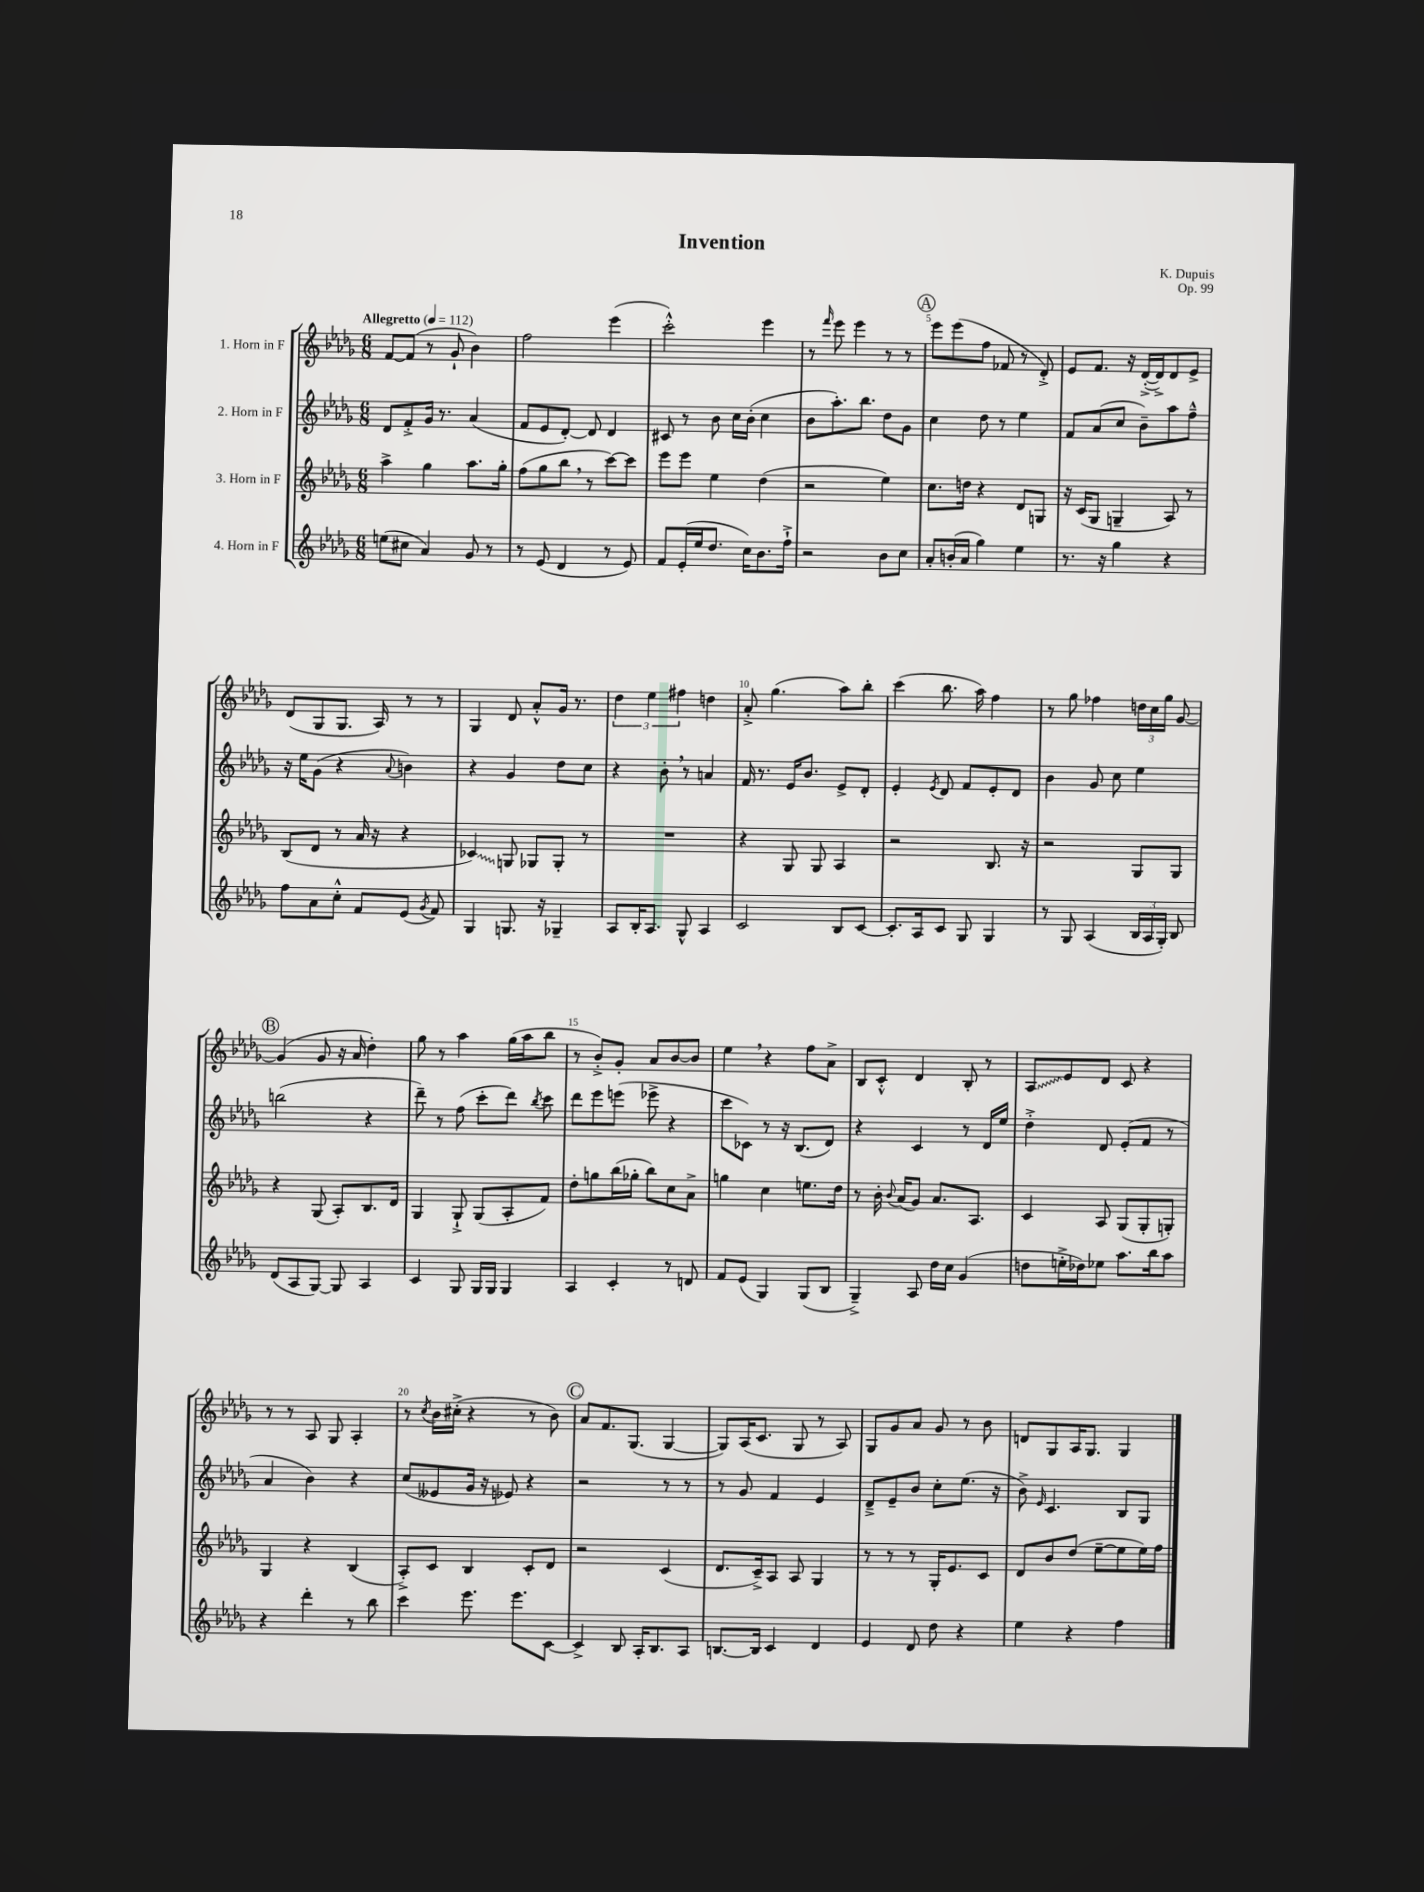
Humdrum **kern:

**kern	**kern	**kern	**kern
*staff4	*staff3	*staff2	*staff1
*clefG2	*clefG2	*clefG2	*clefG2
*k[b-e-a-d-g-]	*k[b-e-a-d-g-]	*k[b-e-a-d-g-]	*k[b-e-a-d-g-]
*M6/8	*M6/8	*M6/8	*M6/8
*MM112	*MM112	*MM112	*MM112
(8ee\L	4aa-^\	8d-/L	[8f/L
8cc#\J	.	8f'^/	(8f/]J
4a-/)	4gg-\	16g-/Jk	8r
.	.	8.r	.
.	.	.	8g-`/
8g-/	8.aa-\L	(4a-/	4b-\)
8r	.	.	.
.	16gg-'\Jk	.	.
=	=	=	=
8r	(8ff\L	8f/L	2ff\
(8e-/	8gg-\	8e-/	.
4d-/	8bb-\J	[8d-'/J)	.
.	8r	8d-/]	.
8r	[8ccc\L)	4d-/	(4eee-\
8e-/)	8ccc\]J	.	.
=	=	=	=
8f/L	8eee-\L	8c#/	2ccc'^^\)
(16e-'/L	8eee-\J	8r	.
16ee-/J	.	.	.
8.dd-/J	4ee-\	8b-\	.
.	.	16cc\LL	.
16cc\LK)	.	(16b-'\JJ	.
8.b-\	(4dd-\	4cc\	4eee-\
16ff`^\Jk	.	.	.
=	=	=	=
2r	2r	8b-\L	8r
.	.	.	16qqfff/
.	.	8.aa-'\)	8eee-\
.	.	.	4eee-\
.	.	8.bb-\J	.
8b-\L	4ee-\)	8dd-\L	8r
8cc\J	.	8g-\J	8r
=	=	=	=
8a-'/L	8.cc\L	4cc\	8eee-\L
(16b'/L	.	.	(8eee-\
16a-/JJ	16dd\Jk	.	.
4gg-\)	4r	8dd-\	8ff\J
.	.	8r	8f-/
4ee-\	8d-/L	4ee-\	8r
.	8G/J	.	8d-'^/)
=	=	=	=
8.r	16r	8f/L	8e-/L
.	(16c/LK	.	.
.	8G-/J	(8a-/	8.f/J
16r	.	.	.
4gg-\	4G~/	8cc/J	.
.	.	.	16r
.	.	8b-~\L)	([16d-'^/LL
.	.	.	16d-^/]J)
4r	8A-/)	8aa-\	8d-/
.	8r	8ff~^^\J	8e-^/J
=	=	=	=
8ff\L	(8B-/L	16r	(8d-/L
.	.	16ee-\LK	.
8a-\	8d-/J	(8g-\J	8G-/
8cc'^^\J	8r	4r	8.G-/J
8f/L	16a-/	.	.
.	16r	.	16A-/)
.	.	8qqa-/	.
(8e-/J	4r	4b\)	8r
8qg-/	.	.	.
8f/)	.	.	8r
=	=	=	=
4G-/	4c-/)	4r	4G-/
8.G/	8G/	4g-/	8d-/
.	8G-/L	.	8a-'^^/L
16r	.	.	.
4G-~/	8G-'/J	8dd-\L	16g-/Jk
.	.	.	8.r
.	8r	8cc\J	.
=	=	=	=
8A-/L	2.r	4r	6dd-\
16B-'/K	.	.	.
.	.	.	6ee-\
8.A-/J	.	.	.
.	.	8b-'\	.
.	.	.	6ff#\
8G-^^/	.	8r	.
4A-/	.	4a/	4dd\
=	=	=	=
2c/	4r	16f/	8a-'^/
.	.	8.r	.
.	.	.	(4.gg-\
.	8G-/	16e-/LK	.
.	.	8.b-/J	.
.	8G-/	.	.
8B-/L	4A-/	8e-^/L	8aa-\L)
[8c/J	.	8d-'/J	8bb-'\J
=	=	=	=
8.c'/]L	2r	4e-'/	(4ccc\
16A-/k	.	.	.
.	.	8qe-/	.
8c/J	.	8d-/	8.bb-\
8G-/	.	8f/L	.
.	.	.	16aa-\)
4G-/	8.B-/	8e-'/	4ff\
.	.	8d-/J	.
.	16r	.	.
=	=	=	=
8r	2r	4b-\	8r
8G-/	.	.	8gg-\
(4A-/	.	8g-/	4ff-\
.	.	8cc\	.
24B-/LL	8G-/L	4ee-\	24dd\LL
24A-/	.	.	24cc\
24G-'/JJ)	.	.	24gg-\JJ
8B-/	8G-/J	.	[8g-/
=	=	=	=
(8d-/L	4r	(2bb\	(4g-/]
8A-/	.	.	.
[8G-/J)	(8G-/	.	8g-/
8G-/]	8A-'/L)	.	16r
.	.	.	16a-/
4A-/	8.B-/	4r	4dd-'\)
.	16d-/Jk	.	.
=	=	=	=
4c/	4G-/	8ddd-~\)	8gg-\
.	.	8r	8r
8G-/	8G-`^/	(8ff\	4aa-\
16G-/LL	(8G-/L	8ccc'\L	.
16G-/JJ	.	.	.
4G-/	8A-'/	8ddd-\J)	(16gg-\LL
.	.	.	16aa-\J
.	.	8qbb-/	.
.	8f/J)	8ccc\	8bb-\J
=	=	=	=
4A-/	8dd-'\L	8ddd-\L	8r
.	8gg\	8eee-\	8b-'^/L)
4c'/	(16bb-\L	(8eee\J	8g-'/J
.	16gg-'\JJ	.	.
.	8bb-\L)	8eee-^\	8a-/L
8r	8cc\	4r	[8b-/
8d/	8a-^\J	.	8b-/]J
=	=	=	=
8f/L	4gg\	8ccc\L	4ee-\
(8e-/J	.	8c-\J)	.
4G-/)	4cc\	8r	4r
.	.	16r	.
.	.	(8.B-/L	.
(8G-/L	8.ee\L	.	8ff\L
8B-/J	.	8d-/J)	8a-^\J
.	16dd-\Jk	.	.
=	=	=	=
4G-~^/)	8r	4r	8B-/L
.	16b-'\	.	8c'^^/J
.	8qqb-/	.	.
.	(16a-/LK	.	.
8A-/	8g-/J)	4c/	4d-/
16dd-\LL	8.a-/L	.	.
16cc\JJ	.	.	.
(4g-/	.	8r	8B-'/
.	8.A-/J	.	.
.	.	16d-/LL	8r
.	.	16ee-/JJ	.
=	=	=	=
8dd\L	4c/	4dd-'^\	8A-/L
16ee'^\L	.	.	8e-/
16dd-\J)	.	.	.
8ee-\J	8A-/	8d-/	8d-/J
8.aa-\L	(8G-/L	(8e-'/L	8c/
.	8G-'/	8f/J	4r
16bb-\k	.	.	.
8aa-\J	8G'/J)	8r	.
=	=	=	=
4r	4G-/	4a-/	8r
.	.	.	8r
4ddd-'\	4r	4b-\)	8A-/
.	.	.	8G-/
8r	(4B-/	4r	4A-'/
8bb-\	.	.	.
=	=	=	=
4ccc\	8A-'^/L)	(8cc/L	8r
.	.	.	8qcc/
.	8c/J	8e--/	16b-\LL
.	.	.	(16cc#'^\JJ
8.eee-\	4B-/	16g-/Jk	4r
.	.	16r	.
.	.	8e-/)	.
8.eee-\L	.	.	.
.	8c'/L	4r	8r
[8c\J	8d-/J	.	8b-\)
=	=	=	=
4c^/]	2r	2r	8a-/L
.	.	.	8.f/
8B-/	.	.	.
.	.	.	(8.G-/J
16A-'/LK	.	.	.
8.B-/	.	.	.
.	(4c/	8r	[4G-/
8A-/J	.	8r	.
=	=	=	=
[8.B/L	8.d-/L	8r	8G-/]L)
.	.	8g-/	(16A-/K
16B/]Jk	16c~^/k)	.	8.c/J
4c/	8A-/J	4f/	.
.	8A-/	.	8G-/
4d-/	4G-/	4e-/	8r
.	.	.	8A-/)
=	=	=	=
4e-/	8r	8d-~^/L	8G-/L
.	8r	8e-~/	8g-/
8d-/	8r	8b-/J	8a-/J
8dd-\	16G-'/LK	8cc'\L	8g-/
.	8.e-/	.	.
4r	.	(8.ee-\J	8r
.	8c/J	.	8b-\
.	.	16r	.
=	=	=	=
4ee-\	8d-/L	8b-^\)	8d/L
.	.	16qqe-/	.
.	8b-/	4.c/	8G-/
4r	(8dd-/J	.	16A-/K
.	.	.	8.G-/J
.	[8ee-~\L	.	.
4ff\	8ee-\]	8B-/L	4G-/
.	16ee-\L)	8G-/J	.
.	16ff\JJ	.	.
==	==	==	==
*-	*-	*-	*-
